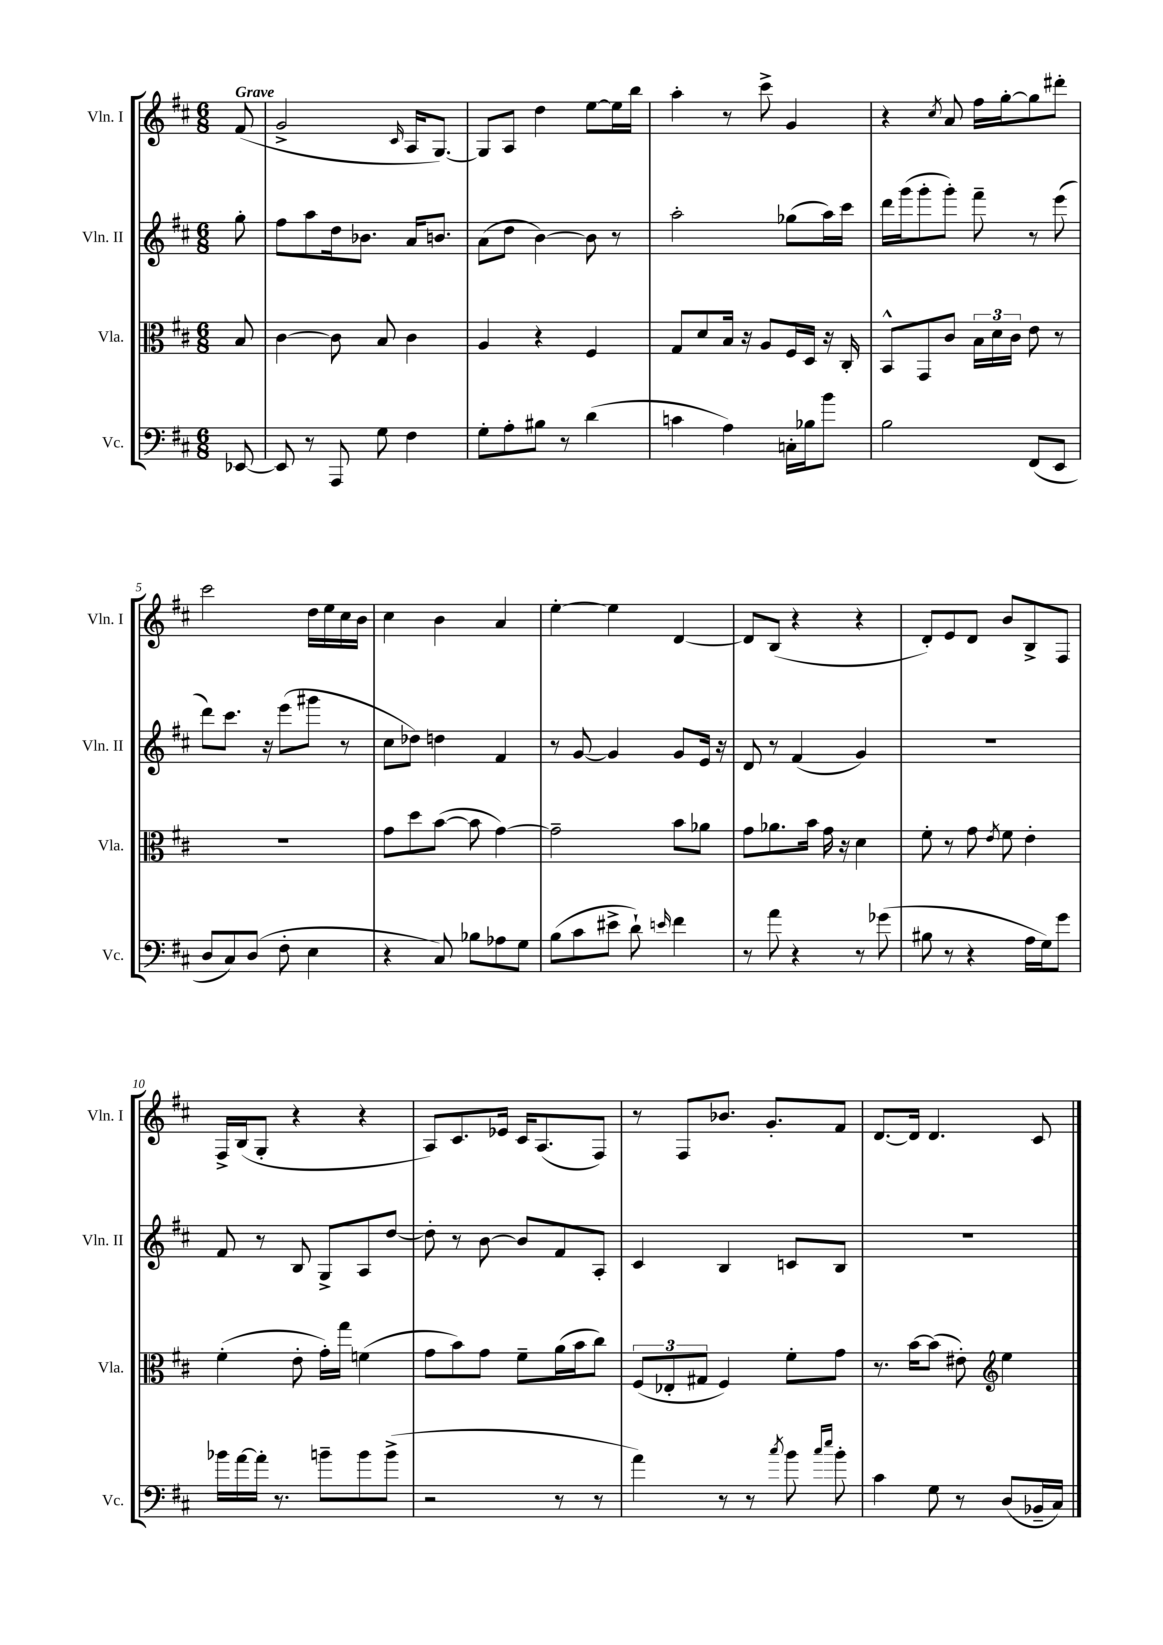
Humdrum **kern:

**kern	**kern	**kern	**kern
*part4	*part3	*part2	*part1
*staff4	*staff3	*staff2	*staff1
*I"Vc.	*I"Vla.	*I"Vln. II	*I"Vln. I
*I'Vc.	*I'Vla.	*I'Vln. II	*I'Vln. I
*clefF4	*clefC3	*clefG2	*clefG2
*k[f#c#]	*k[f#c#]	*k[f#c#]	*k[f#c#]
*M6/8	*M6/8	*M6/8	*M6/8
=	=	=	=
!	!	!	!LO:TX:a:B:t=Grave
[8EE-X/	8B/	8gg'\	(8f#/
=1	=1	=1	=1
8EE-/]	[4c#\	8ff#\L	2g^/
8r	.	8aa\	.
8AAA/	8c#\]	16dd\k	.
.	.	8.b-X\J	.
8G\	8B/	.	.
.	.	.	16qqc#/
4F#\	4c#\	16a/KL	16A/KL
.	.	8.bn/J	[8.G/J)
=2	=2	=2	=2
8G'\L	4A/	(8a\L	8G/L]
8A'\	.	8dd\J	8A/J
8B#X\J	4r	[4b\)	4dd\
8r	.	.	.
(4d\	4F#/	8b\]	[8ee\L
.	.	8r	16ee\L]
.	.	.	16bb\JJ
=3	=3	=3	=3
4cn\	8G/L	2aa'\	4aa'\
.	8d/	.	.
4A\)	16B/Jk	.	8r
.	16r	.	.
.	8A/L	.	8ccc#^\
16Cn'\LL	16F#/L	(8gg-X\L	4g/
16B-X\J	16D/JJ	.	.
8b\J	16r	16aa\L)	.
.	16C#'/	16ccc#\JJ	.
=4	=4	=4	=4
2B\	8BB^^/L	16ddd\LL	4r
.	.	(16ggg\J	.
.	8GG/	8ggg'\	.
.	.	.	8qcc#/
.	8c#/J	8ggg'\J)	8a/
.	24B\LL	8fff#~\	16ff#\LL
.	24d\	.	.
.	.	.	[16gg'\J
.	24c#\JJ	.	.
(8FF#/L	8e\	8r	8gg\]
8EE/J	8r	(8eee\	8ddd#X'\J
!!LO:LB:g=z
=5	=5	=5	=5
8D/L	2.r	8ddd\L)	2ccc#\
8C#/)	.	8.ccc#\J	.
(8D/J	.	.	.
.	.	16r	.
8F#'\	.	(8eee\L	.
4E\	.	8ggg#X\J	16dd\LL
.	.	.	16ee\
.	.	8r	16cc#\
.	.	.	16b\JJ
=6	=6	=6	=6
4r	8g\L	8cc#\L	4cc#\
.	8dd\	8dd-X\J)	.
8C#/)	([8b\J	4ddn\	4b\
8B-X\L	8b\]	.	.
8A-X\	[4g\)	4f#/	4a/
8G\J	.	.	.
=7	=7	=7	=7
(8B\L	2g~\]	8r	[4ee'\
8c#\	.	[8g/	.
8e#X^\J	.	4g/]	4ee\]
8d`\)	.	.	.
16qqen/	.	.	.
4f#\	8b\L	8g/L	[4d/
.	8a-X\J	16e/Jk	.
.	.	16r	.
=8	=8	=8	=8
8r	8g\L	8d/	8d/L]
8a\	8.a-X\	8r	(8B/J
4r	.	(4f#/	4r
.	16b\Jk	.	.
.	16g\	.	.
.	16r	.	.
8r	4d\	4g/)	4r
(8g-X\	.	.	.
=9	=9	=9	=9
8B#X\	8f#'\	2.r	8d'/L)
8r	8r	.	8e/
4r	8g\	.	8d/J
.	8qe/	.	.
.	8f#\	.	8b/L
16A\LL	4e'\	.	8B^/
16G\J)	.	.	.
8g\J	.	.	8F#/J
!!LO:LB:g=z
=10	=10	=10	=10
16b-X\LL	(4f#'\	8f#/	16F#^/LL
[16a\	.	.	(16B/J
16a'\JJ]	.	8r	8G'/J
8.r	.	.	.
.	8e'\	8B/	4r
8bn~\L	16g'\LL)	8G^/L	.
.	16gg\JJ	.	.
8b\	(4fn\	8A/	4r
(8b^\J	.	[8dd/J	.
=11	=11	=11	=11
2r	8g\L	8dd'\]	8A/L)
.	8b\)	8r	8.c#/
.	8g\J	[8b\	.
.	.	.	16e-X/Jk
.	8f#~\L	8b/L]	16c#/KL
.	.	.	(8.A/
8r	(16a\L	8f#/	.
.	16b\J	.	.
8r	8cc#\J)	8A'/J	8F#/J)
=12	=12	=12	=12
4a\)	(12F#/L	4c#/	8r
.	12E-X'/	.	.
.	.	.	8F#/L
.	12G#X/J	.	.
8r	4F#/)	4B/	8.b-X/J
8r	.	.	.
.	.	.	8.g'/L
8qcc#/	.	.	.
8b\	8f#'\L	8cn/L	.
16qqcc#/LL	.	.	.
16qqee/JJ	.	.	.
8b'\	8g\J	8B/J	8f#/J
=13	=13	=13	=13
4c#\	8.r	2.r	[8.d/L
.	[16b\KL	.	16d/Jk]
8G\	(8b\J]	.	4.d/
8r	8e#X'\)	.	.
*	*clefG2	*	*
(8D/L	4ee\	.	.
16BB-X~/L	.	.	8c#/
16C#/JJ)	.	.	.
==	==	==	==
*-	*-	*-	*-
